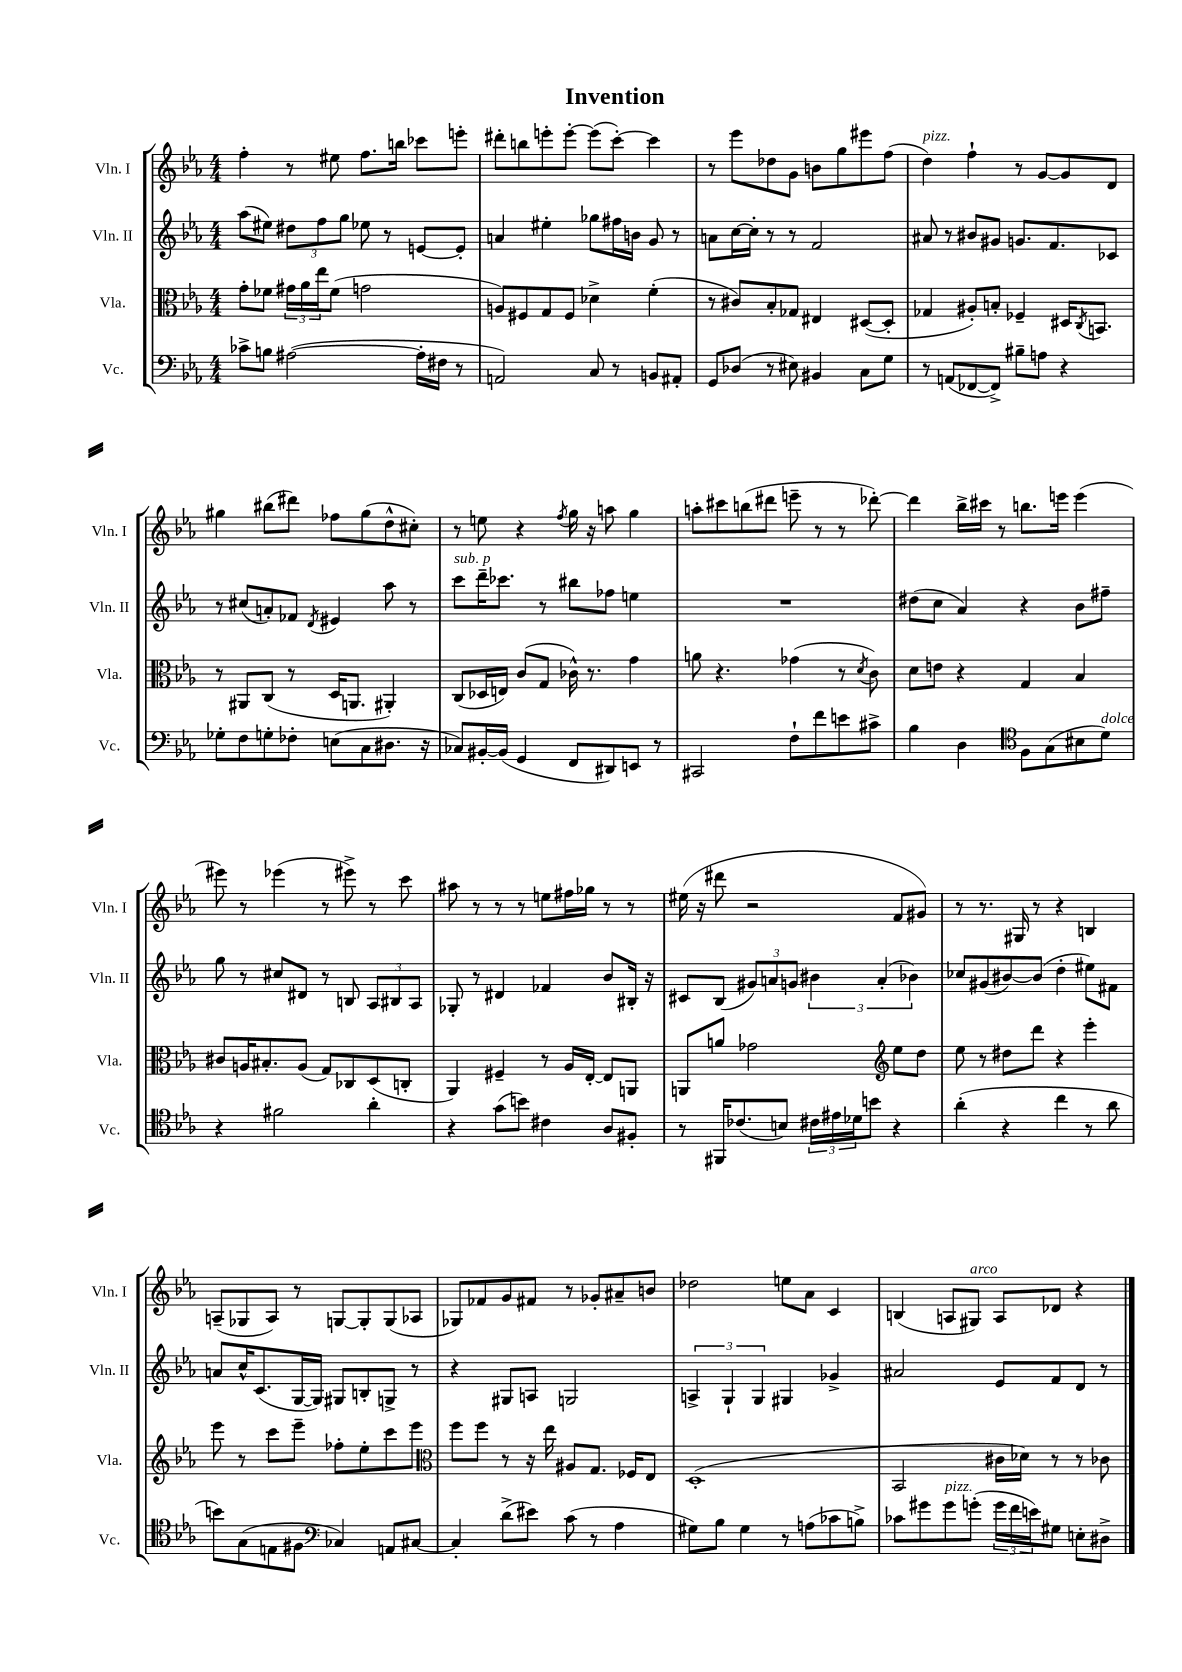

**kern	**kern	**kern	**kern
*staff4	*staff3	*staff2	*staff1
*clefF4	*clefC3	*clefG2	*clefG2
*k[b-e-a-]	*k[b-e-a-]	*k[b-e-a-]	*k[b-e-a-]
*M4/4	*M4/4	*M4/4	*M4/4
8c-^	8g'	(8aa-	4ff'
8B	8f-	8ee#)	.
([2A#	24g#	12dd#	8r
.	24a-	.	.
.	24ee-	12ff	.
.	(8f-	.	8ee#
.	.	12gg	.
.	2g	8ee-	8.ff
.	.	8r	.
.	.	.	16bb
16A#']	.	[8e	8ccc-
16F#	.	.	.
8r	.	8e']	8eee'
=	=	=	=
2AA)	8A)	4a	8ddd#'
.	8F#	.	8bb
.	8G	4ee#'	8eee'
.	8F#	.	[8eee'
8C	4d-^	8gg-	(8eee]
8r	.	16ff#	[8ccc')
.	.	16b	.
8BB	(4f'	8g	4ccc]
8AA#'	.	8r	.
=	=	=	=
8GG	8r	8a	8r
(8D-	8c#)	[16cc	8eee-
.	.	16cc']	.
8r	8B-'	8r	8dd-
8E#)	8G-	8r	8g
4BB#	4E#	2f	8b
.	.	.	8gg
8C	([8D#	.	8eee#
8G	8D#']	.	(8ff
=	=	=	=
8r	4G-	8a#	4dd)
(8AA	.	8r	.
[8FF-	8A#')	8b#	4ff`
8FF-^])	8B'	8g#	.
8B#~	4F-~	8.g	8r
8A	.	.	[8g
.	.	8.f	.
4r	16D#	.	8g]
.	8qC	.	.
.	8.BB	.	.
.	.	8c-	8d
=	=	=	=
8G-'	8r	8r	4gg#
8F	8AA#	(8cc#	.
8G'	(8C	8a')	(8bb#
8F-'	8r	8f-	8ddd#)
.	.	8qd	.
(8E	16D	4e#	8ff-
.	8.AA	.	.
8C	.	.	(8gg#
8.D#	4AA#')	8aa-	8dd^^
.	.	8r	8cc#')
16r	.	.	.
=	=	=	=
8C-)	(8C	8ccc	8r
[16BB#'	16D-	16ddd~	8ee
(16BB#]	16E)	8.ccc-	.
4GG	(8c	.	4r
.	8G	8r	.
.	.	.	8qff
8FF	16c-^^)	8bb#	16gg
.	8.r	.	16r
8DD#)	.	8ff-	8aa
8EE	4g	4ee	4gg
8r	.	.	.
=	=	=	=
2CC#	8a	1r	8aa'
.	4.r	.	8ccc#
.	.	.	(8bb
.	.	.	8ddd#
8F`	(4g-	.	8eee~
8f	.	.	8r
8e	8r	.	8r
.	8qd	.	.
8c#^	8c)	.	[8ddd-')
=	=	=	=
4B-	8d	(8dd#	4ddd-]
.	8e	8cc	.
4D	4r	4a-)	16bb-^
.	.	.	16ccc#
.	.	.	8r
*clefC4	*	*	*
8F	4G	4r	8.bb
(8G	.	.	.
.	.	.	16eee
8B#	4B-	8b-	(4eee
8d)	.	8ff#~	.
=	=	=	=
4r	8c#	8gg	8eee#)
.	16A	8r	8r
.	8.B#'	.	.
2f#	.	8cc#	(4eee-
.	(8A	8d#	.
.	8G)	8r	8r
.	8C-	8B	8eee#^)
4a-'	(8D	12A-	8r
.	.	12B#	.
.	8C'	.	8ccc
.	.	12A-	.
=	=	=	=
4r	4AA-)	8G-'	8aa#
.	.	8r	8r
(8g	4F#~	4d#	8r
8b)	.	.	8r
4c#	8r	4f-	8ee
.	16A-	.	16ff#
.	[16E-'	.	16gg-
8A-	8E-]	8b-	8r
8F#'	8AA	16B#'	8r
.	.	16r	.
=	=	=	=
8r	8AA	8c#	(16ee#
.	.	.	16r
16FF#	8a	(8B-	8ddd#
(8.c-	.	.	.
.	2g-	12g#)	2r
.	.	12a	.
8B)	.	.	.
.	.	12g	.
24c#	.	6b#	.
24e#	.	.	.
24d-	.	.	.
8b	.	.	.
.	.	(6a'	.
*	*clefG2	*	*
4r	8ee-	.	8f
.	.	6b-)	.
.	8dd	.	8g#)
=	=	=	=
(4a-'	8ee-	8cc-	8r
.	8r	(8g#	8.r
4r	8dd#	[8b#)	.
.	.	.	16G#
.	8ddd	(8b#]	8r
4cc	4r	4dd'	4r
8r	4eee-'	8ee#)	4B
8a-	.	8f#	.
=	=	=	=
8b)	8eee-	8a	(8A~
(8G	8r	16cc^^	8G-
.	.	(8.c	.
8E	8ccc	.	8A)
8F#	8eee-~	[16G	8r
.	.	16G])	.
*clefF4	*	*	*
4C-)	8ff-'	8G#	[8G
.	8ee-'	8B'	8G']
8AA	8ccc	8G^	(8G
[8C#	8eee-	8r	8A-
=	=	=	=
*	*clefC3	*	*
4C#']	8ff	4r	8G-)
.	8ff	.	8f-
(8d^	8r	8G#	8g
8e#)	16r	8A	8f#
.	16ee-	.	.
(8c	8A#	2G	8r
8r	8.G	.	8g-'
4A-	.	.	8a#~
.	16F-	.	.
.	8E-	.	8b
=	=	=	=
8G#)	(1D'	6A^	2dd-
8B-	.	.	.
.	.	6G`	.
4G#	.	.	.
.	.	6G	.
8r	.	4G#	8ee
(8A	.	.	8a-
8c-	.	4g-^	4c
8B^)	.	.	.
=	=	=	=
8c-	2BB-	2a#	(4B
8g#	.	.	.
8g#	.	.	8A
(8g'	.	.	8G#)
24g	16c#	8e-	8A
24f	.	.	.
.	16d-)	.	.
24e)	.	.	.
8G#	8r	8f	8d-
8E'	8r	8d	4r
8D#^	8c-	8r	.
==	==	==	==
*-	*-	*-	*-
